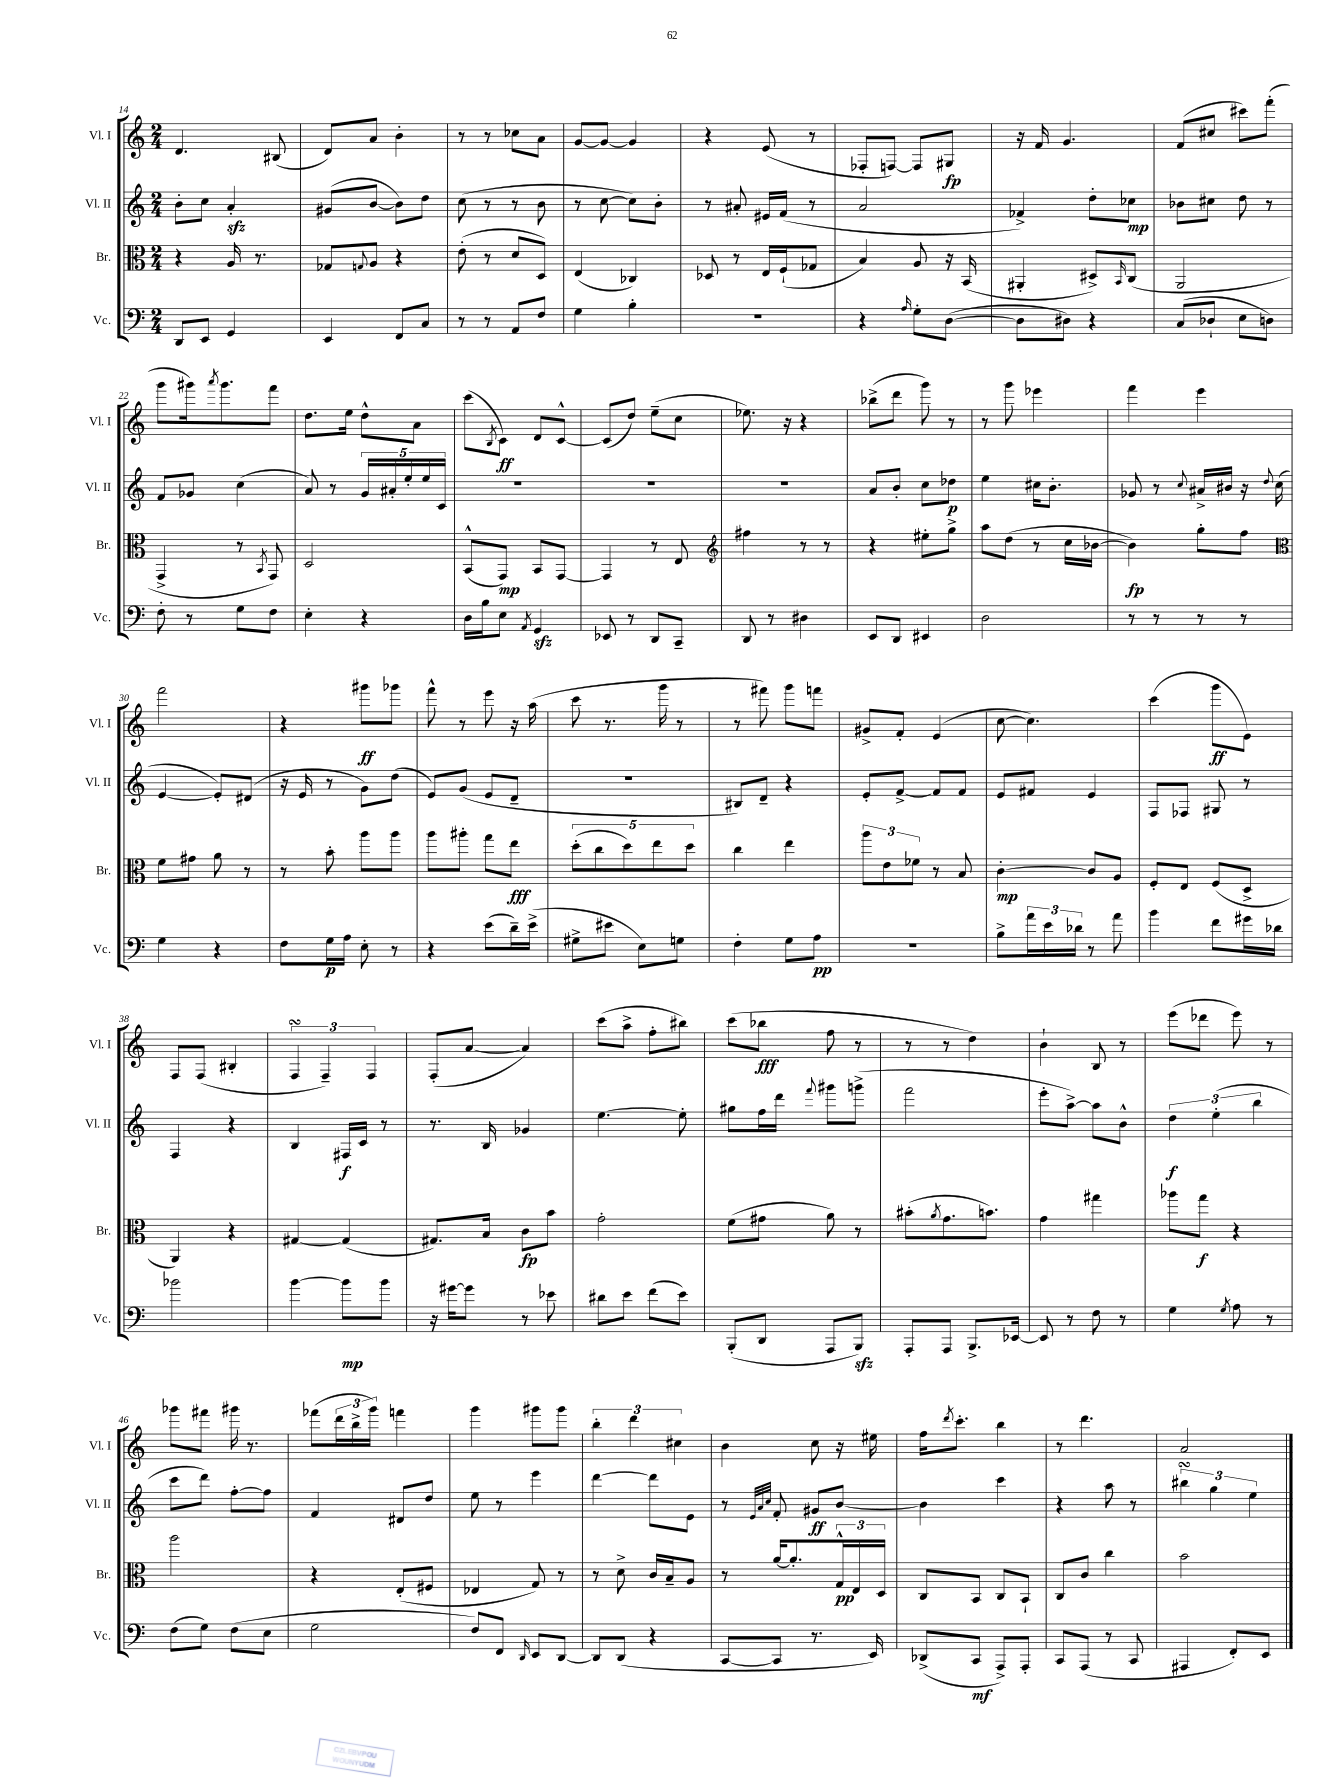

**kern	**dynam	**kern	**dynam	**kern	**dynam	**kern	**dynam
*part4	*part4	*part3	*part3	*part2	*part2	*part1	*part1
*staff4	*staff4	*staff3	*staff3	*staff2	*staff2	*staff1	*staff1
*I"Vc.	*	*I"Br.	*	*I"Vl. II	*	*I"Vl. I	*
*I'Vc.	*	*I'Br.	*	*I'Vl. II	*	*I'Vl. I	*
*clefF4	*	*clefC3	*	*clefG2	*	*clefG2	*
*k[]	*	*k[]	*	*k[]	*	*k[]	*
*M2/4	*	*M2/4	*	*M2/4	*	*M2/4	*
=14	=14	=14	=14	=14	=14	=14	=14
8DD/L	.	4r	.	8b'\L	.	4.d/	.
8EE/J	.	.	.	8cc\J	.	.	.
4GG/	.	16A/	.	4azz'/	.	.	.
.	.	8.r	.	.	.	.	.
.	.	.	.	.	.	(8B#X/	.
=15	=15	=15	=15	=15	=15	=15	=15
4EE/	.	8G-X/L	.	(8g#X/L	.	8d/L)	.
.	.	8qqGn/	.	.	.	.	.
.	.	8A/J	.	[8b/J	.	8a/J	.
8FF/L	.	4r	.	8b\L])	.	4b'\	.
8C/J	.	.	.	8dd\J	.	.	.
=16	=16	=16	=16	=16	=16	=16	=16
8r	.	(8e'\	.	(8cc\	.	8r	.
8r	.	8r	.	8r	.	8r	.
8AA/L	.	8d/L	.	8r	.	8cc-X\L	.
8F/J	.	8D/J)	.	8b\	.	8a\J	.
=17	=17	=17	=17	=17	=17	=17	=17
4G\	.	(4E/	.	8r	.	[8g/L	.
.	.	.	.	[8cc\	.	8g/J_	.
4B'\	.	4C-X/)	.	8cc\L])	.	4g/]	.
.	.	.	.	8b'\J	.	.	.
=18	=18	=18	=18	=18	=18	=18	=18
2r	.	8D-X/	.	8r	.	4r	.
.	.	8r	.	8a#X'/	.	.	.
.	.	16E/LL	.	16e#X/LL	.	(8e/	.
.	.	(16F`/J	.	(16f/JJ	.	.	.
.	.	8G-X/J	.	8r	.	8r	.
=19	=19	=19	=19	=19	=19	=19	=19
4r	.	4B/)	.	2a/	.	8F-X'/L	.
.	.	.	.	.	.	[8Fn/J)	.
16qqA/	.	.	.	.	.	.	.
8G'\L	.	8A/	.	.	.	8F/L]	.
([8D\J	.	16r	.	.	.	8G#X/J	fp
.	.	(16BB/	.	.	.	.	.
=20	=20	=20	=20	=20	=20	=20	=20
8D\L]	.	4AA#X'/	.	4f-X^/)	.	16r	.
.	.	.	.	.	.	16f/	.
8D#X\J)	.	.	.	.	.	4.g/	.
4r	.	8D#X^/L)	.	8dd'\L	.	.	.
.	.	16qqBB/	.	.	.	.	.
.	.	(8C/J	.	8cc-X\J	mp	.	.
=21	=21	=21	=21	=21	=21	=21	=21
(8C/L	.	2AA/	.	8b-X\L	.	(8f/L	.
8D-X`/J	.	.	.	8cc#X\J	.	8cc#X/J	.
8E\L	.	.	.	8dd\	.	8ccc#X\L)	.
8Dn\J)	.	.	.	8r	.	(8fff'\J	.
!!LO:LB:g=z
=22	=22	=22	=22	=22	=22	=22	=22
8F'\	.	4GG^/	.	8f/L	.	8ggg\L	.
8r	.	.	.	8g-X/J	.	16ggg#X\k)	.
.	.	.	.	.	.	8qaaa/	.
.	.	.	.	.	.	8.ggg#\	.
8G\L	.	8r	.	(4cc\	.	.	.
.	.	8qBB/	.	.	.	.	.
8F\J	.	8GG/)	.	.	.	8fff\J	.
=23	=23	=23	=23	=23	=23	=23	=23
4E'\	.	2D/	.	8a/)	.	8.dd\L	.
.	.	.	.	8r	.	.	.
.	.	.	.	.	.	16ee\Jk	.
4r	.	.	.	20g/LL	.	8dd^^\L	.
.	.	.	.	20a#X'/	.	.	.
.	.	.	.	20ee'/	.	.	.
.	.	.	.	.	.	8a\J	.
.	.	.	.	20ee/	.	.	.
.	.	.	.	20c/JJ	.	.	.
=24	=24	=24	=24	=24	=24	=24	=24
16D\LL	.	(8BB^^/L	.	2r	.	(8ccc\L	.
16B\J	.	.	.	.	.	.	.
.	.	.	.	.	.	8qB/	.
8E\J	.	8GG/J)	mp	.	.	8c\J)	ff
8qAA/	.	.	.	.	.	.	.
4GGzz/	.	8BB/L	.	.	.	8d/L	.
.	.	[8GG/J	.	.	.	[8c^^/J	.
=25	=25	=25	=25	=25	=25	=25	=25
8EE-X/	.	4GG/]	.	2r	.	(8c/L]	.
8r	.	.	.	.	.	8dd/J)	.
8DD/L	.	8r	.	.	.	(8ee~\L	.
8CC~/J	.	8E/	.	.	.	8cc\J	.
=26	=26	=26	=26	=26	=26	=26	=26
*	*	*clefG2	*	*	*	*	*
8DD/	.	4ff#X\	.	2r	.	8.ee-X\)	.
8r	.	.	.	.	.	.	.
.	.	.	.	.	.	16r	.
4D#X\	.	8r	.	.	.	4r	.
.	.	8r	.	.	.	.	.
=27	=27	=27	=27	=27	=27	=27	=27
8EE/L	.	4r	.	8a/L	.	(8bb-X^\L	.
8DD/J	.	.	.	8b'/J	.	8ddd\J	.
4EE#X/	.	8ee#X'\L	.	8cc\L	.	8ggg\)	.
.	.	8gg^\J	.	8dd-X\J	p	8r	.
=28	=28	=28	=28	=28	=28	=28	=28
2D\	.	8aa\L	.	4ee\	.	8r	.
.	.	(8dd\J	.	.	.	8ggg\	.
.	.	8r	.	16cc#X\KL	.	4eee-X\	.
.	.	.	.	8.b'\J	.	.	.
.	.	16cc\LL	.	.	.	.	.
.	.	[16b-X\JJ	.	.	.	.	.
=29	=29	=29	=29	=29	=29	=29	=29
8r	.	4b-\])	fp	8g-X/	.	4fff\	.
8r	.	.	.	8r	.	.	.
.	.	.	.	8qqcc/	.	.	.
8r	.	8gg'\L	.	16a#X^/LL	.	4eee\	.
.	.	.	.	16b#X/JJ	.	.	.
8r	.	8ff\J	.	16r	.	.	.
.	.	.	.	8qqdd/	.	.	.
.	.	.	.	(16cc\	.	.	.
!!LO:LB:g=z
=30	=30	=30	=30	=30	=30	=30	=30
*	*	*clefC3	*	*	*	*	*
4G\	.	8f\L	.	[4e/	.	2fff\	.
.	.	8g#X\J	.	.	.	.	.
4r	.	8a\	.	8e'/L])	.	.	.
.	.	8r	.	(8d#X/J	.	.	.
=31	=31	=31	=31	=31	=31	=31	=31
8F\L	.	8r	.	16r	.	4r	.
.	.	.	.	16e/	.	.	.
16G\L	p	8b'\	.	8r	.	.	.
16A\JJ	.	.	.	.	.	.	.
8E'\	.	8aa\L	.	8g\L)	.	8ggg#X\L	ff
8r	.	8aa\J	.	(8dd\J	.	8ggg-X\J	.
=32	=32	=32	=32	=32	=32	=32	=32
4r	.	8aa\L	.	8e/L)	.	8fff^^\	.
.	.	8aa#X'\J	.	(8g/J	.	8r	.
(8e\L	.	8gg\L	.	8e/L	.	8eee\	.
16d~\L)	.	8ee\J	fff	8d~/J	.	16r	.
(16e^\JJ	.	.	.	.	.	(16aa\	.
=33	=33	=33	=33	=33	=33	=33	=33
8G#X^\L	.	(10dd'\L	.	2r	.	8ccc\	.
.	.	10cc\	.	.	.	.	.
8e#X\J	.	.	.	.	.	8.r	.
.	.	10dd\)	.	.	.	.	.
8E\L)	.	.	.	.	.	.	.
.	.	10ee\	.	.	.	.	.
.	.	.	.	.	.	16ggg\	.
8Gn\J	.	.	.	.	.	8r	.
.	.	10dd\J	.	.	.	.	.
=34	=34	=34	=34	=34	=34	=34	=34
4F'\	.	4cc\	.	8B#X/L)	.	8r	.
.	.	.	.	8d~/J	.	8fff#X\)	.
8G\L	.	4ee\	.	4r	.	8ggg\L	.
8A\J	pp	.	.	.	.	8fffn\J	.
=35	=35	=35	=35	=35	=35	=35	=35
2r	.	12aa\L	.	8e'/L	.	8g#X^/L	.
.	.	12e\	.	.	.	.	.
.	.	.	.	[8f^/J	.	8f'/J	.
.	.	12f-X\J	.	.	.	.	.
.	.	8r	.	8f/L]	.	(4e/	.
.	.	8B/	.	8f/J	.	.	.
=36	=36	=36	=36	=36	=36	=36	=36
8B^\L	.	[4c'\	mp	8e/L	.	[8cc\	.
24a\L	.	.	.	8f#X/J	.	4.cc\])	.
24e\	.	.	.	.	.	.	.
24d-X\JJ	.	.	.	.	.	.	.
8r	.	8c/L]	.	4e/	.	.	.
8a\	.	8A/J	.	.	.	.	.
=37	=37	=37	=37	=37	=37	=37	=37
4b\	.	8F'/L	.	8F/L	.	(4ccc\	.
.	.	8E/J	.	8F-X/J	.	.	.
8f\L	.	(8F/L	.	8G#X/	.	8ggg\L	ff
16g#X\L	.	8D^/J	.	8r	.	8e\J)	.
16d-X\JJ	.	.	.	.	.	.	.
!!LO:LB:g=z
=38	=38	=38	=38	=38	=38	=38	=38
2b-X\	.	4AA/)	.	4F/	.	8F/L	.
.	.	.	.	.	.	(8F/J	.
.	.	4r	.	4r	.	4B#X'/	.
=39	=39	=39	=39	=39	=39	=39	=39
[4b\	.	[4G#X/	.	4B/	.	6FsSSs/	.
.	.	.	.	.	.	6F~/)	.
8b\L]	mp	(4G#/]	.	16F#X/LL	f	.	.
.	.	.	.	16c/JJ	.	.	.
.	.	.	.	.	.	6F/	.
8b\J	.	.	.	8r	.	.	.
=40	=40	=40	=40	=40	=40	=40	=40
16r	.	8.G#X/L)	.	8.r	.	(8F'/L	.
[16g#X\KL	.	.	.	.	.	.	.
8g#\J]	.	.	.	.	.	[8a/J	.
.	.	16B/Jk	.	16B/	.	.	.
8r	.	8c\L	fp	4g-X/	.	4a/])	.
8e-X\	.	8b\J	.	.	.	.	.
=41	=41	=41	=41	=41	=41	=41	=41
8d#X\L	.	2g'\	.	[4.ee\	.	(8ccc\L	.
8e\J	.	.	.	.	.	8aa^\J	.
(8f\L	.	.	.	.	.	8ff'\L	.
8e\J)	.	.	.	8ee'\]	.	8bb#X\J)	.
=42	=42	=42	=42	=42	=42	=42	=42
(8BBB'/L	.	(8f\L	.	8gg#X\L	.	(8ccc\L	.
8DD/J	.	8g#X\J	.	16ff\L	.	8bb-X\J	fff
.	.	.	.	16ddd\JJ	.	.	.
.	.	.	.	8qqfff/	.	.	.
8AAA/L	.	8a\)	.	8ggg#X\L	.	8ff\	.
8BBBzz/J)	.	8r	.	(8gggn^\J	.	8r	.
=43	=43	=43	=43	=43	=43	=43	=43
8AAA'/L	.	(8b#X'\L	.	2fff\	.	8r	.
.	.	8qa/	.	.	.	.	.
8AAA/J	.	8.g\	.	.	.	8r	.
8.BBB^/L	.	.	.	.	.	4dd\)	.
.	.	8.bn\J)	.	.	.	.	.
[16EE-X/Jk	.	.	.	.	.	.	.
=44	=44	=44	=44	=44	=44	=44	=44
8EE-/]	.	4g\	.	8eee'\L	.	4b`\	.
8r	.	.	.	[8aa^\J)	.	.	.
8F\	.	4gg#X\	.	8aa\L]	.	8B/	.
8r	.	.	.	8b^^\J	.	8r	.
=45	=45	=45	=45	=45	=45	=45	=45
4G\	.	8aa-X\L	.	6dd\	f	(8eee\L	.
.	.	8gg\J	f	.	.	8ddd-X\J	.
.	.	.	.	(6ee'\	.	.	.
8qG/	.	.	.	.	.	.	.
8A\	.	4r	.	.	.	8eee\)	.
.	.	.	.	6bb\	.	.	.
8r	.	.	.	.	.	8r	.
!!LO:LB:g=z
=46	=46	=46	=46	=46	=46	=46	=46
(8F\L	.	2aa\	.	8ccc\L	.	8ggg-X\L	.
8G\J)	.	.	.	8ddd\J)	.	8fff#X\J	.
(8F\L	.	.	.	[8ff'\L	.	16ggg#X\	.
.	.	.	.	.	.	8.r	.
8E\J	.	.	.	8ff\J]	.	.	.
=47	=47	=47	=47	=47	=47	=47	=47
2G\	.	4r	.	4f/	.	(8fff-X\L	.
.	.	.	.	.	.	24ddd\L	.
.	.	.	.	.	.	24bb^\	.
.	.	.	.	.	.	24ggg\JJ)	.
.	.	(8E'/L	.	8d#X/L	.	4fffn\	.
.	.	8F#X/J	.	8dd/J	.	.	.
=48	=48	=48	=48	=48	=48	=48	=48
8F/L)	.	4E-X/	.	8ee\	.	4ggg\	.
8FF/J	.	.	.	8r	.	.	.
16qqDD/	.	.	.	.	.	.	.
8EE/L	.	8G/)	.	4eee\	.	8ggg#X\L	.
[8DD/J	.	8r	.	.	.	8ggg#\J	.
=49	=49	=49	=49	=49	=49	=49	=49
8DD/L]	.	8r	.	[4ddd\	.	6bb'\	.
(8DD/J	.	8d^\	.	.	.	.	.
.	.	.	.	.	.	6ddd\	.
4r	.	16c/LL	.	8ddd\L]	.	.	.
.	.	16B~/J	.	.	.	.	.
.	.	.	.	.	.	6cc#X\	.
.	.	8A/J	.	8e\J	.	.	.
=50	=50	=50	=50	=50	=50	=50	=50
[8CC/L	.	8r	.	8r	.	4b\	.
.	.	.	.	32qqe/LLL	.	.	.
.	.	.	.	32qqa/	.	.	.
.	.	.	.	32qqcc/JJJ	.	.	.
8CC/J]	.	[16a/KL	.	8f'/	.	.	.
.	.	8.a'/]	.	.	.	.	.
8.r	.	.	.	8g#X/L	ff	8cc\	.
.	.	24G^^/L	pp	[8b/J	.	16r	.
.	.	24E/	.	.	.	.	.
16EE/)	.	.	.	.	.	16ee#X\	.
.	.	24D/JJ	.	.	.	.	.
=51	=51	=51	=51	=51	=51	=51	=51
(8DD-X^/L	.	8C/L	.	4b\]	.	16ff\KL	.
.	.	.	.	.	.	8qddd/	.
.	.	.	.	.	.	8.ccc'\J	.
8CC/J	mf	8BB/J	.	.	.	.	.
8AAA^/L)	.	8C/L	.	4ccc\	.	4bb\	.
8AAA'/J	.	8BB`/J	.	.	.	.	.
=52	=52	=52	=52	=52	=52	=52	=52
8CC/L	.	8C/L	.	4r	.	8r	.
(8AAA/J	.	8c/J	.	.	.	4.ddd\	.
8r	.	4cc\	.	8aa\	.	.	.
8CC/	.	.	.	8r	.	.	.
=53	=53	=53	=53	=53	=53	=53	=53
4AAA#X/	.	2b\	.	6bb#XsSsS\	.	2a/	.
.	.	.	.	6gg\	.	.	.
8FF'/L)	.	.	.	.	.	.	.
.	.	.	.	6ee\	.	.	.
8EE/J	.	.	.	.	.	.	.
==	==	==	==	==	==	==	==
*-	*-	*-	*-	*-	*-	*-	*-
